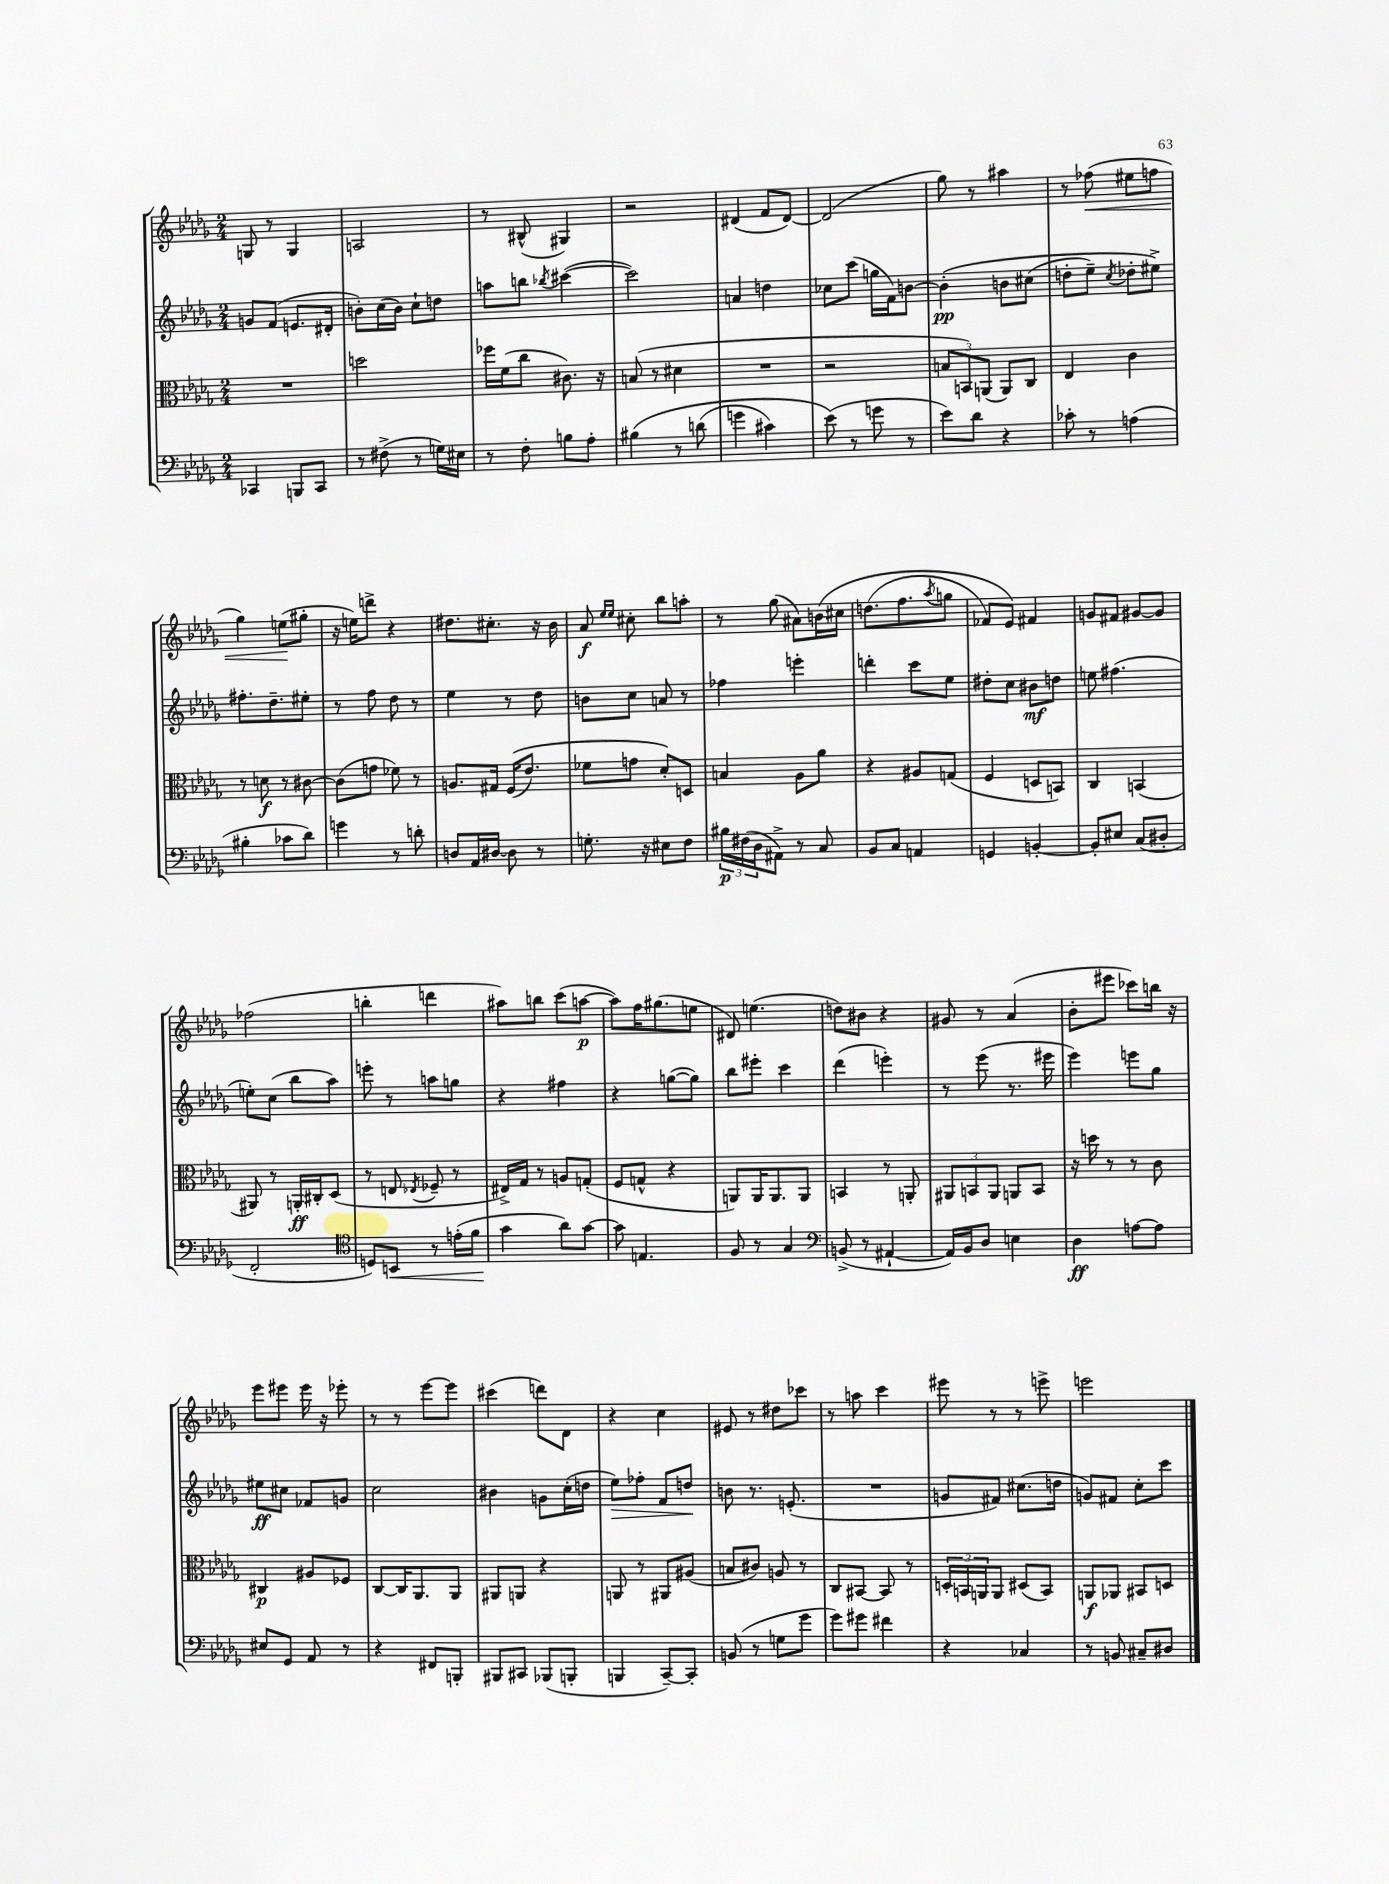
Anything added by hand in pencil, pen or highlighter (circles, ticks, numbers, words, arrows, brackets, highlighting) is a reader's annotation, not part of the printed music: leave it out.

**kern	**kern	**kern	**kern
*staff4	*staff3	*staff2	*staff1
*clefF4	*clefC3	*clefG2	*clefG2
*k[b-e-a-d-g-]	*k[b-e-a-d-g-]	*k[b-e-a-d-g-]	*k[b-e-a-d-g-]
*M2/4	*M2/4	*M2/4	*M2/4
4CC-	2r	8g	8G
.	.	(8f	8r
8BBB	.	8.e	4G
8CC-	.	.	.
.	.	16d#'	.
=	=	=	=
8r	2dd	8b')	2A
(8F#^	.	(16cc	.
.	.	16b)	.
8r	.	8cc`	.
16G)	.	8dd	.
16E#	.	.	.
=	=	=	=
8r	16ff-	8aa	8r
.	(16f	.	.
8F'	8cc	8bb	(8B#^^
.	.	8qbb-	.
8B	8.c#)	([4ccc#	4G#)
8A-'	.	.	.
.	16r	.	.
=	=	=	=
&(4B#	(8B	2ccc#])	2r
.	8r	.	.
8r	4d#	.	.
(8d	.	.	.
=	=	=	=
4g	2r	4a	(4d#
4c#)	.	4dd	8f
.	.	.	[8d#)
=	=	=	=
(8e-&)	2r	8cc-	(2d#]
8r	.	(8ccc	.
8g	.	16gg	.
.	.	16f)	.
8r	.	[8b	.
=	=	=	=
8e-)	12B	&(4b']	8gg-)
.	12BB)	.	.
8d-	.	.	8r
.	(12AA	.	.
4r	8AA)	8b	4aa#
.	8C	(8cc#	.
=	=	=	=
8c-'	4E-	8dd'	8r
8r	.	8ee-~)	(8ff-
.	.	8qcc	.
(4A	4c	8dd-'	8ee#
.	.	8ee#^&)	8ff
=	=	=	=
4B#'	8r	8.ff#'	4gg-)
.	8d	.	.
.	.	8.dd-~	.
8c-	8r	.	(8ee
8d-)	[8c#	8ee#'	8gg#'
=	=	=	=
4g	(8c#]	8r	16r
.	.	.	16ee)
.	8g	8ff	8ddd^
8r	8f-)	8dd-	4r
8d'	8r	8r	.
=	=	=	=
8D	8.A	4ee-	8.dd#
16AA-	.	.	.
[16D#	16G#	.	8.cc#'
8D#]	&((16F	8r	.
.	8.e-)	.	.
8r	.	8dd-	16r
.	.	.	16b-
=	=	=	=
8.G'	8f-	8b	8a-
.	.	.	16qqee-
.	.	.	16qqee-
.	8g	8cc	8cc#'
16r	.	.	.
8E#	8d-'&)	8a	8bb-
8F	8D	8r	8aa'
=	=	=	=
24B#	4B	4ff-	8r
(24F#	.	.	.
24D-	.	.	.
8AA#^)	.	.	(8gg-
8r	8A-	4eee'	8a#)
8C	8a-	.	&(16b
.	.	.	16cc#
=	=	=	=
8BB-	4r	4ddd'	(8.dd
8C	.	.	.
.	.	.	8.ff
4AA	8A#	8ccc	.
.	.	.	8qaa-
.	(8G	8ee-	8gg
=	=	=	=
4GG	4F	8dd#'	8f-)
.	.	8cc	8e-&)
[4BB'	8D	8b#	4f#
.	8BB)	8dd	.
=	=	=	=
8BB']	4C	8ee	8g
8E#	.	(4.ff#	8f#
(8C	(4BB	.	[8g#
8D#'	.	.	8g#]
=	=	=	=
2FF'	8AA#)	8ee')	(2ff-
.	8r	(8cc	.
.	16AA'	8bb-	.
.	16C#'	.	.
.	(8D-	8aa-)	.
=	=	=	=
*clefC4	*	*	*
8D)	8r	8eee'	4bb'
8BB	8E	8r	.
.	8qE-	.	.
8r	8F-~	8aa	4ddd
(16e'	8r	8gg	.
16f	.	.	.
=	=	=	=
4g-	16E#^)	4r	8aa#)
.	16G-	.	.
.	8r	.	8bb
8a-)	8A	4ff#	(8ccc
[8g-	(8G'	.	[8aa
=	=	=	=
8g-]	8F	4r	8aa])
4.E	8G^^	.	16ff
.	.	.	(8.gg#
.	4r	([8gg	.
.	.	8gg])	8ee
=	=	=	=
8F	8AA)	8bb-	8d#)
8r	16AA	8eee#'	(4.ee
.	8.AA	.	.
4G-	.	4ccc	.
.	8AA	.	.
=	=	=	=
*clefF4	*	*	*
(8BB^	4BB	(4ddd-	8dd)
8r	.	.	8b#
[4AA#`	8r	4eee')	4r
.	8AA'	.	.
=	=	=	=
16AA#])	12AA#	8r	8g#
16BB-	.	.	.
.	12BB	.	.
8D-	.	(8eee-	8r
.	12AA#	.	.
4E	8AA	8.r	(4a-
.	8BB	.	.
.	.	16eee#	.
=	=	=	=
4D-	16r	4eee-)	8b-'
.	16dd	.	.
.	8r	.	8eee#
[8A	8r	8eee	8ccc-)
8A]	8c	8gg-	16bb
.	.	.	16r
=	=	=	=
8E#	4C#	8ee#	8eee-
8GG-	.	8cc#	8eee#
8AA-	8A#	8f-	16eee#
.	.	.	16r
8r	8F-	8g	8eee-'
=	=	=	=
4r	[8C	2cc	8r
.	16C]	.	8r
.	8.AA-	.	.
8FF#	.	.	[8eee-
8BBB'	8AA-	.	8eee-]
=	=	=	=
8BBB#	8AA#	4b#	(4ccc#
8CC#	8AA	.	.
(8BBB-	4r	8g	8ddd)
8BBB'	.	(16cc'	8d-
.	.	16dd	.
=	=	=	=
4BBB	8AA	8ee-)	4r
.	8r	8ff-'	.
[8CC~)	8AA#	8f	4cc
8CC']	(8A#	8dd	.
=	=	=	=
(8BB	8B	8b	8e#
8r	8c#)	8.r	8r
8G	8A	.	8dd#
.	.	(8.e'	.
8g-	8r	.	8ccc-
=	=	=	=
8g-)	8C	2r	8r
8g#	[8BB#	.	8aa
4f#	8BB#]	.	4ccc
.	8r	.	.
=	=	=	=
4r	24D'	8g	8eee#
.	24BB	.	.
.	24AA	.	.
.	8AA	8f#)	8r
4C-	(8D#	(8.cc#	8r
.	8BB)	.	8eee^
.	.	16dd	.
=	=	=	=
8r	8AA	8g)	2eee
8BB	8AA-	8f#	.
8C#~	8BB#	8cc'	.
8D#	8D	8ccc	.
==	==	==	==
*-	*-	*-	*-
